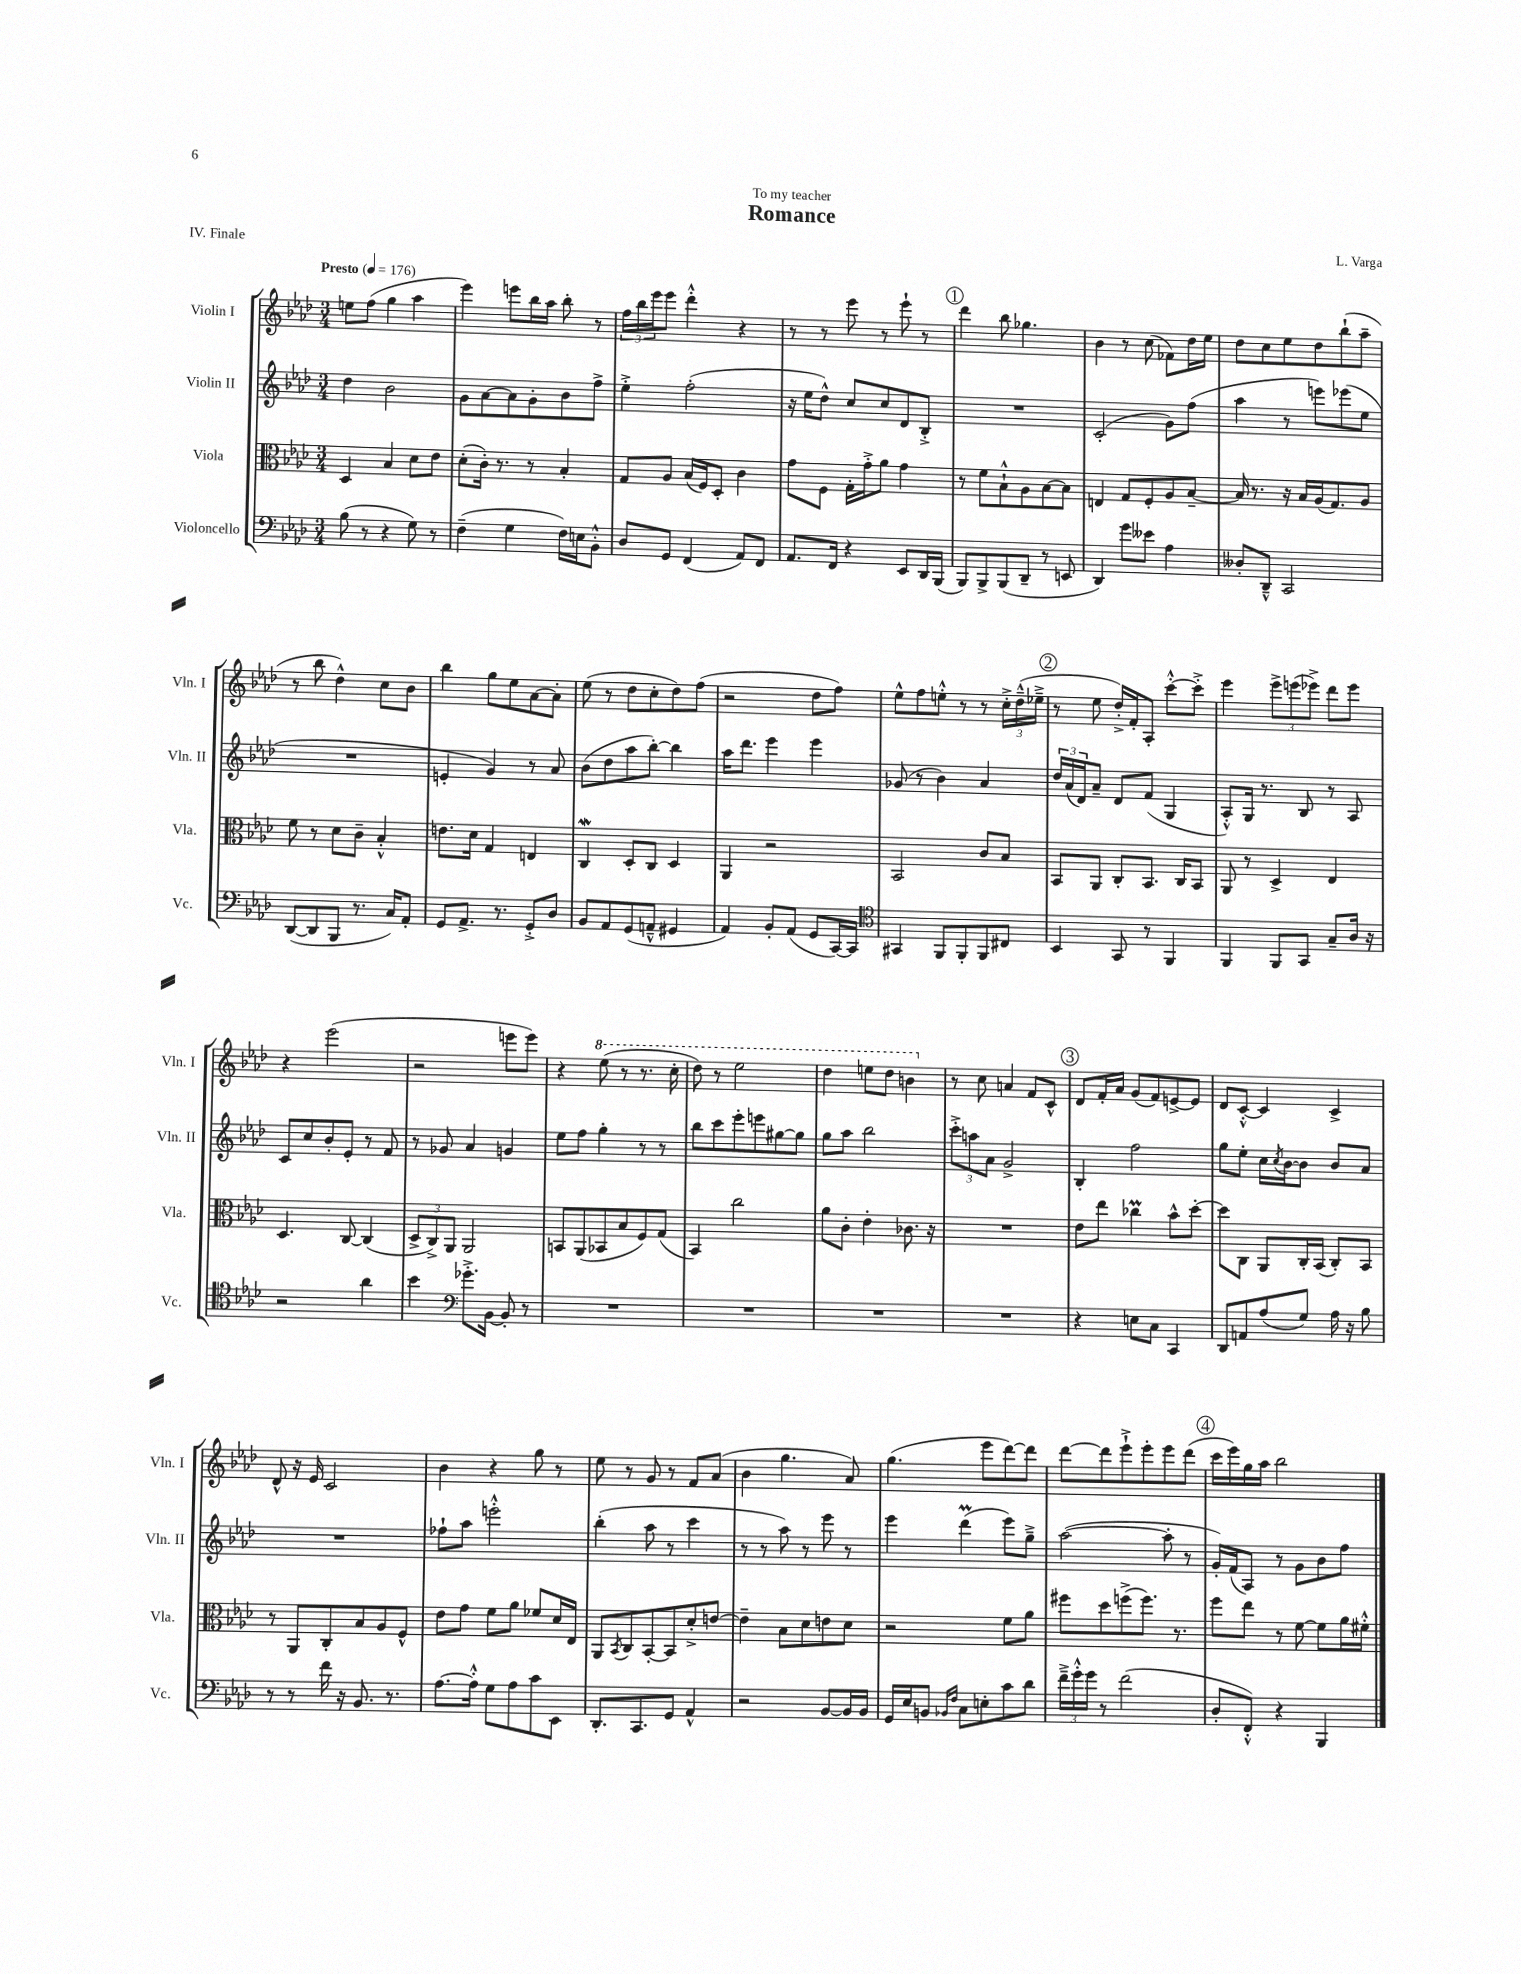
\header { title = "Romance" composer = "L. Varga" dedication = "To my teacher" piece = "IV. Finale" }
<<
\new StaffGroup <<
\new Staff = "s0" \with { instrumentName = "Violin I" shortInstrumentName = "Vln. I" } {
    \clef treble \key aes \major \numericTimeSignature \time 3/4 \tempo "Presto" 4 = 176
    e''8 f''8( g''4 aes''4 |
    ees'''4) e'''8 bes''16 aes''16 bes''8-. r8 |
    \tuplet 3/2 { f''16 bes''16 ees'''16 } ees'''8 des'''4-.-^ r4 |
    r8 r8 ees'''8 r8 ees'''8-! r8 |
    \mark \markup { \circle "1" } des'''4 bes''8 ges''4. |
    bes'4 r8 c''8( fes'8) des''16 ees''16 |
    des''8 c''8 ees''8 des''8 bes''8-!( aes''8-- |
    r8 bes''8 des''4-^) c''8 bes'8 |
    bes''4 g''8 ees''8 aes'8~ aes'8-. |
    ees''8( r8 des''8 c''8-. des''8) f''8( |
    r2 des''8 f''8) |
    ees''8-^ f''8 e''8-.-^ r8 r8 \tuplet 3/2 { c''16-.-> des''16---^( ees''16---> } |
    \mark \markup { \circle "2" } r8 ees''8 des''16-.->) f'16-. aes8-. c'''8~-.-^ c'''8-.-> |
    ees'''4 \tuplet 3/2 { ees'''8-> e'''8( ees'''8->) } des'''8 ees'''8 |
    r4 ees'''2( |
    r2 e'''8 e'''8) |
    r4 \ottava #1 ees'''8( r8 r8. c'''16-. |
    des'''8) r8 ees'''2 |
    des'''4 e'''8 des'''8 b''4 \ottava #0 |
    r8 c''8 a'4 f'8 c'8-^ |
    \mark \markup { \circle "3" } des'8 f'16-. aes'16 g'8( f'8) e'8~-> e'8 |
    des'8 c'8~-.-^ c'4 c'4-> |
    des'8-^ r16 ees'16 c'2 |
    bes'4 r4 g''8 r8 |
    ees''8 r8 g'8 r8 f'8 aes'8( |
    bes'4 g''4. aes'8) |
    g''4.( ees'''8 des'''8~) des'''8 |
    des'''8~ des'''8 ees'''8-!-> ees'''8-. ees'''8 des'''8( |
    \mark \markup { \circle "4" } c'''16 ees'''16) g''16 aes''16 bes''2 \bar "|." |
}
\new Staff = "s1" \with { instrumentName = "Violin II" shortInstrumentName = "Vln. II" } {
    \clef treble \key aes \major \numericTimeSignature \time 3/4
    des''4 bes'2 |
    g'8 aes'8~ aes'8 g'8-. bes'8 f''8-> |
    ees''4-.-> f''2-.( |
    r16 ees''16 des''8-^) c''8 c''8 des'8 bes8-.-> |
    \mark \markup { \circle "1" } R2. |
    c'2-.( g'8) f''8( |
    aes''4 r8 e'''8) ees'''8( ees''8 |
    R2. |
    e'4-. g'4) r8 aes'8 |
    bes'8( des''8 aes''8 bes''8~-.) bes''4 |
    aes''16 des'''8. ees'''4 ees'''4 |
    ges'8( r8 bes'4) aes'4 |
    \mark \markup { \circle "2" } \tuplet 3/2 { des''16 aes'16( des'16) } aes'8-- des'8 f'8( g4 |
    aes8-.-^) g16 r8. bes8 r8 aes8 |
    c'8 c''8 bes'8-. ees'8-. r8 f'8 |
    r8 ges'8 aes'4 g'4 |
    ees''8 f''8 g''4-. r8 r8 |
    bes''8 c'''8 ees'''8-. e'''8 gis''8~ gis''8 |
    g''8 aes''8 bes''2 |
    \tuplet 3/2 { c'''8-.-> a''8 aes'8 } g'2-> |
    \mark \markup { \circle "3" } bes4-. f''2 |
    g''8 ees''8-. c''16 \acciaccatura { c''8 } bes'16~ bes'8 bes'8 aes'8 |
    R2. |
    fes''8-! aes''8 e'''2-.-^ |
    bes''4-.( aes''8 r8 c'''4 |
    r8 r8 aes''8) r8 ees'''8 r8 |
    ees'''4 des'''4\prall( ees'''8) g''8---> |
    aes''2~( aes''8-. r8 |
    \mark \markup { \circle "4" } g'16-.) f'16( aes8) r8 g'8 bes'8 f''8 \bar "|." |
}
\new Staff = "s2" \with { instrumentName = "Viola" shortInstrumentName = "Vla." } {
    \clef alto \key aes \major \numericTimeSignature \time 3/4
    des4 bes4 des'8 ees'8 |
    des'8-.( c'16-.) r8. r8 bes4-. |
    g8 aes8 bes16( f16) des8-. c'4 |
    g'8 f8 g16-. g'16-.-> aes'8 g'4 |
    \mark \markup { \circle "1" } r8 f'8 bes8-!-^ aes8 bes8~ bes8 |
    e4 g8 f8-. aes8 bes8~-- |
    bes16 r8. r16 bes16 aes16( g8.) aes8 |
    f'8 r8 des'8 c'8-- bes4-.-^ |
    e'8. des'16 g4 e4 |
    c4\mordent des8-. c8 des4 |
    aes,4 r2 |
    bes,2 c'8 bes8 |
    \mark \markup { \circle "2" } bes,8 aes,8 c8-. bes,8. c16 bes,8 |
    aes,8 r8 des4-> ees4 |
    des4. c8~ c4( |
    \tuplet 3/2 { des8-> c8->) aes,8 } aes,2 |
    b,8 aes,8( bes,8 bes8 f8) g8( |
    bes,4) c''2 |
    aes'8 c'8-. ees'4-. ces'8. r16 |
    R2. |
    \mark \markup { \circle "3" } ees'8 ees''8 ces''4\prall bes'8-^ des''8~-. |
    des''8 c8 aes,8 c16-. bes,16( c8-.) bes,8 |
    r8 aes,8 c8-. bes8 aes8 f8-^ |
    ees'8 g'8 f'8 aes'8 fes'8 des'16 ees16 |
    aes,8 \acciaccatura { bes,8 } c8 bes,8~-. bes,8 des'8-.-> e'8~ |
    e'4-- bes8 des'8 e'8 des'8 |
    r2 f'8 aes'8 |
    fis''8 des''8 f''8->( f''8.) r8. |
    \mark \markup { \circle "4" } f''8 ees''8 r8 f'8~ f'8 aes'16 fis'16-.-^ \bar "|." |
}
\new Staff = "s3" \with { instrumentName = "Violoncello" shortInstrumentName = "Vc." } {
    \clef bass \key aes \major \numericTimeSignature \time 3/4
    bes8( r8 r4 g8) r8 |
    f4--( g4 f16) e16 bes,8-.-^ |
    des8 g,8 f,4( aes,8) f,8 |
    aes,8. f,16 r4 ees,8 des,16 bes,,16( |
    \mark \markup { \circle "1" } bes,,8) bes,,8-> bes,,8( des,8-- r8 e,8 |
    des,4) g'8 eeses'8 aes4 |
    deses8-. des,8---^ c,2 |
    des,8~( des,8 bes,,8 r8. c16) aes,8-. |
    g,8 aes,8.-> r8. g,8-.-> des8 |
    bes,8 aes,8 g,8( a,8---^ gis,4 |
    aes,4) bes,8-. aes,8( g,8 c,16~) c,16 |
    \clef tenor gis,4 f,8 f,8-. f,8 cis8 |
    \mark \markup { \circle "2" } bes,4 g,8 r8 f,4 |
    f,4 f,8 g,8 g8-- aes16 r16 |
    r2 aes'4 |
    bes'4 \clef bass ges'8.-.-> bes,16~ bes,8-. r8 |
    R2. |
    R2. |
    R2. |
    R2. |
    \mark \markup { \circle "3" } r4 e8 c8 c,4 |
    des,8 a,8 aes8( g8) aes16 r16 bes8 |
    r8 r8 f'16 r16 bes,8. r8. |
    aes8.~ aes16-.-^ g8 aes8 c'8 ees,8 |
    des,8.-. c,8. g,8 aes,4-^ |
    r2 bes,8~ bes,16 bes,16 |
    g,16 ees16 b,8 \grace { bes,16 f16 } c8 e8-. c'8 des'8 |
    \tuplet 3/2 { f'16---> g'16-.-^ g'16 } r8 f'2( |
    \mark \markup { \circle "4" } des8-. f,8-.-^) r4 bes,,4 \bar "|." |
}
>>
>>
\layout { \context { \Score \remove "Bar_number_engraver" } }
